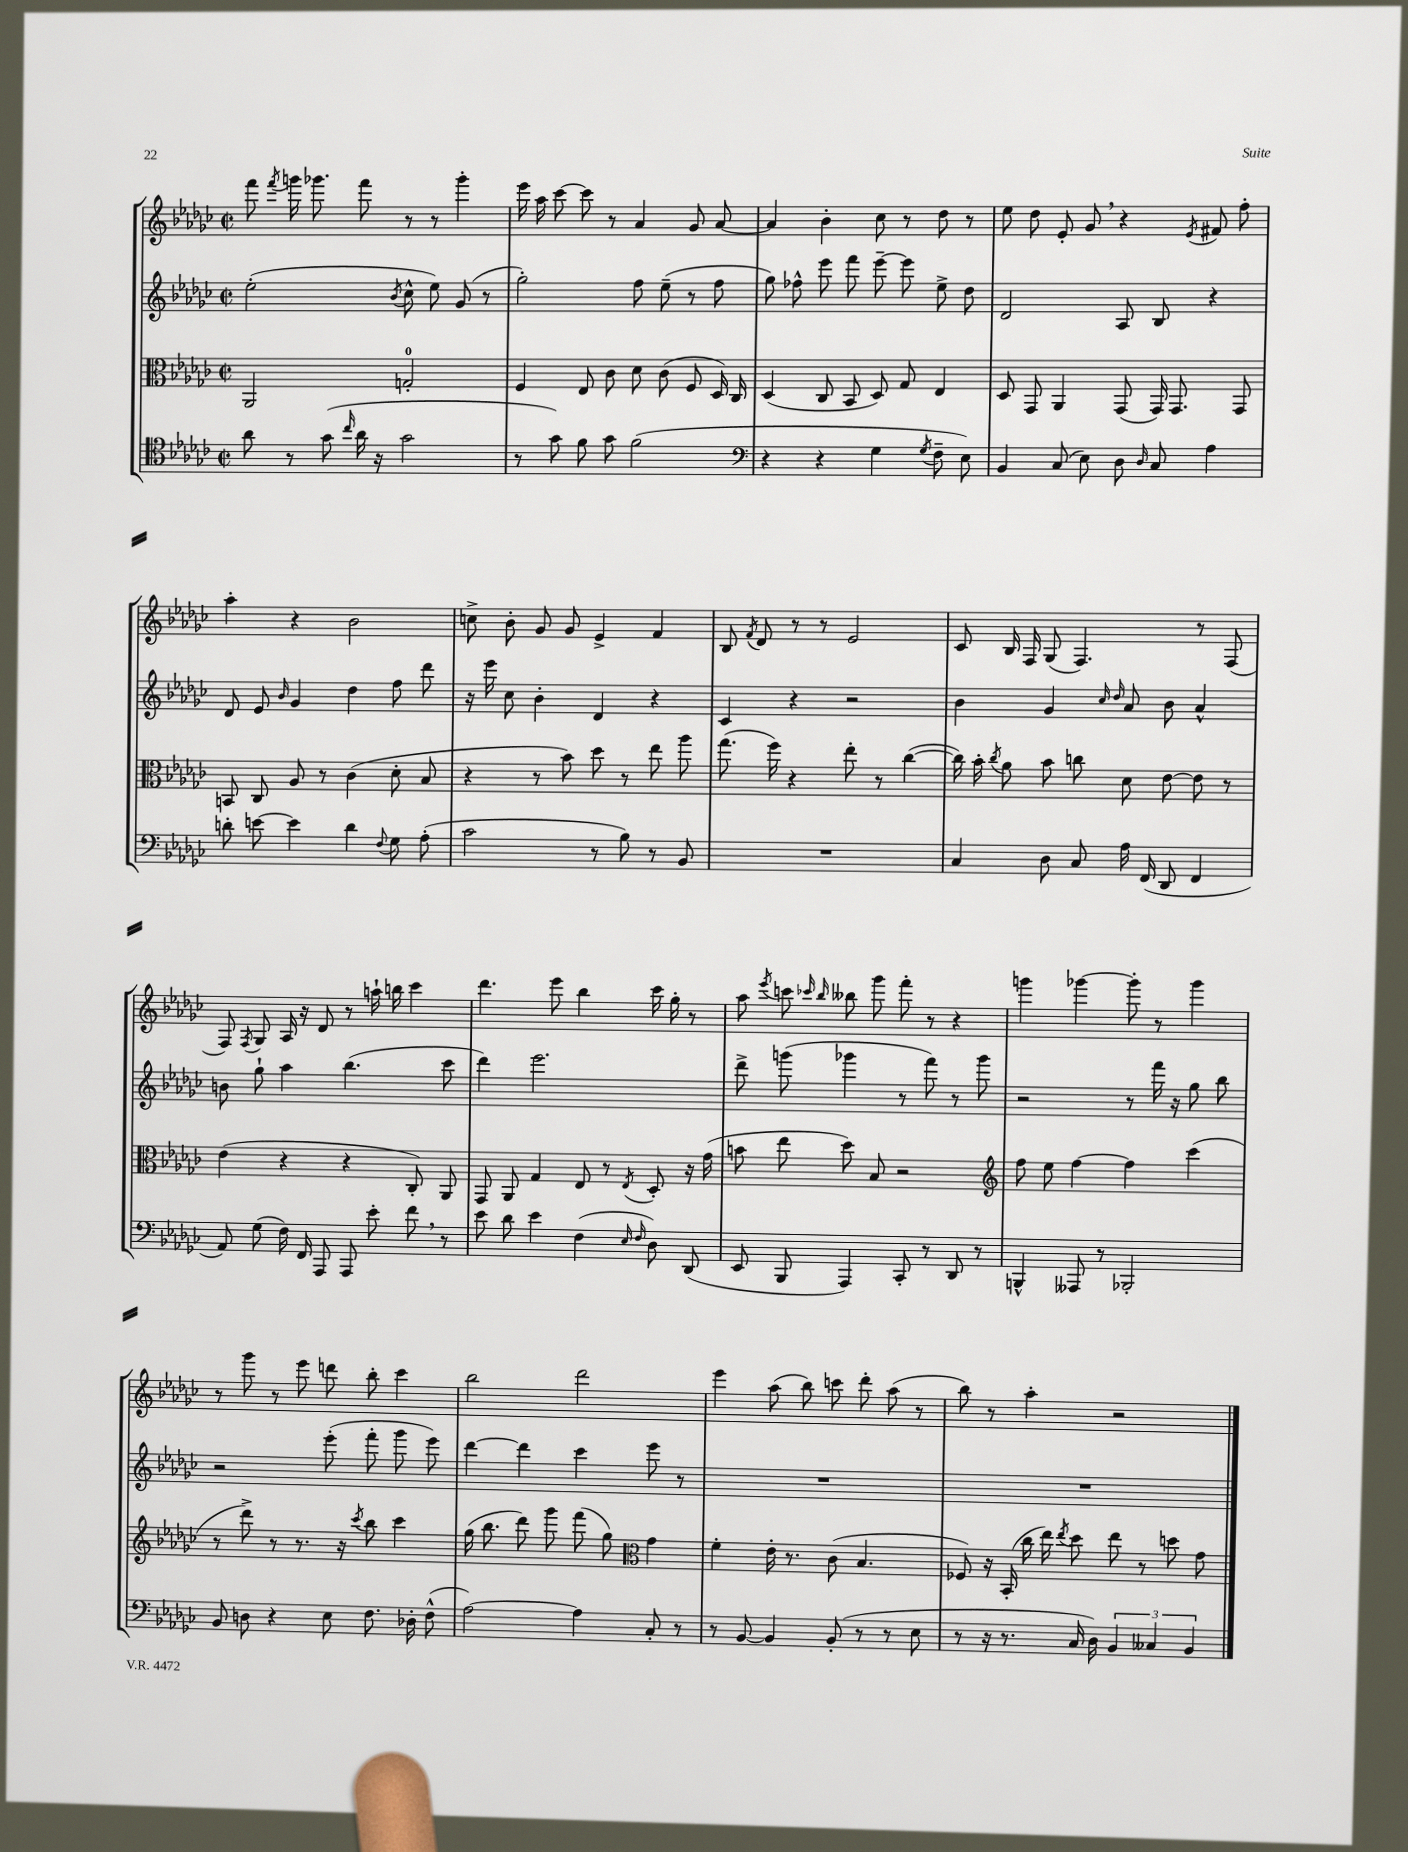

**kern	**kern	**kern	**kern
*staff4	*staff3	*staff2	*staff1
*clefC4	*clefC3	*clefG2	*clefG2
*k[b-e-a-d-g-c-]	*k[b-e-a-d-g-c-]	*k[b-e-a-d-g-c-]	*k[b-e-a-d-g-c-]
*M2/2	*M2/2	*M2/2	*M2/2
*met(c|)	*met(c|)	*met(c|)	*met(c|)
8a-\	2AA-/	(2ee-'\	8fff\
.	.	.	8qfff/
8r	.	.	16ggg\
.	.	.	8.ggg-\
(8g-\	.	.	.
16qqcc-/	.	.	.
16a-\	.	.	8fff\
16r	.	.	.
.	.	8qb-/	.
2g-\	2G'/	8cc-^^\	8r
.	.	8ee-\)	8r
.	.	(8g-/	4ggg-'\
.	.	8r	.
=	=	=	=
8r	4F/	2gg-'\)	16eee-\
.	.	.	16aa-\
8g-\)	.	.	[8ccc-\
8f\	8E-/	.	8ccc-\]
8g-\	8c-\	.	8r
(2f\	8d-\	8ff\	4a-/
.	(8c-\	(8ee-~\	.
.	8F/	8r	8g-/
.	16D-/)	8ff\	[8a-/
.	16C-/	.	.
=	=	=	=
*clefF4	*	*	*
4r	(4D-/	8gg-\)	4a-/]
.	.	8ff-^^\	.
4r	8C-/	8eee-\	4b-'\
.	8BB-/	8fff\	.
4G-\	8D-/)	[8eee-~\	8cc-\
.	8G-/	8eee-\]	8r
8qG-/	.	.	.
8F~\	4E-/	8ee-^\	8dd-\
8E-\)	.	8dd-\	8r
=	=	=	=
4BB-/	8D-/	2d-/	8ee-\
.	8GG-/	.	8dd-\
(8C-/	4AA-/	.	8e-'/
8E-\)	.	.	8g-/
8D-\	(8GG-/	8A-/	4r
16qqD-/	.	.	.
8C-/	16GG-/)	8B-/	.
.	8.GG-/	.	.
.	.	.	8qe-/
4A-\	.	4r	8f#/
.	8GG-/	.	8ff'\
=	=	=	=
8d'\	8BB/	8d-/	4aa-'\
[8e\	8C-/	8e-/	.
.	.	16qqb-/	.
4e\]	8A-/	4g-/	4r
.	8r	.	.
4d\	(4c-\	4dd-\	2b-\
8qqF/	.	.	.
8G-\	8d-'\	8ff\	.
(8A-'\	8B-/	8ddd-\	.
=	=	=	=
2c-\	4r	16r	8cc^\
.	.	16eee-\	.
.	.	8cc-\	8b-'\
.	8r	4b-'\	8g-/
.	8b-\)	.	8g-/
8r	8dd-\	4d-/	4e-^/
8B-\)	8r	.	.
8r	8ee-\	4r	4f/
8BB-/	8aa-\	.	.
=	=	=	=
1r	(8.gg-\	4c-/	8B-/
.	.	.	8qf/
.	.	.	8d-/
.	16ff\)	.	.
.	4r	4r	8r
.	.	.	8r
.	8ee-'\	2r	2e-/
.	8r	.	.
.	([4cc-\	.	.
=	=	=	=
4C-/	16cc-\])	4b-\	8c-/
.	16b-'\	.	.
.	8qcc-/	.	.
.	8a-\	.	16B-/
.	.	.	16F/
8D-\	8b-\	4g-/	(8G-/
8C-/	8cc\	.	4.F/)
.	.	16qqcc-/	.
.	.	16qqdd-/	.
16A-\	8d-\	8a-/	.
(16FF/	.	.	.
8DD-/	[8e-\	8b-\	.
4FF/	8e-\]	4a-^^/	8r
.	8r	.	(8F/
=	=	=	=
8AA-/)	(4e-\	8b\	8F/)
.	.	.	8qF/
(8G-\	.	8gg-`\	8G-/
16F\)	4r	4aa-\	16A-/
16FF/	.	.	16r
8AAA-/	.	.	8d-/
8AAA-/	4r	(4.bb-\	8r
8e-'\	.	.	16aa`\
.	.	.	16bb\
8f\	8C-'/)	.	4ccc-\
8r	8AA-/	8ccc-\	.
=	=	=	=
8e-\	8GG-/	4ddd-\)	4.ddd-\
8d-\	8AA-/	.	.
4e-\	4G-/	2.eee-\	.
.	.	.	8eee-\
(4F\	8E-/	.	4bb-\
.	8r	.	.
16qqE-/	.	.	.
16qqF/	8qE-/	.	.
8D-\)	8D-'/	.	16ccc-\
.	.	.	16gg-'\
(8DD-/	16r	.	8r
.	(16g-\	.	.
=	=	=	=
8EE-/	8b\	8ddd-^\	8aa-\
.	.	.	8qeee-/
8BBB-/	8ee-\	(8ggg\	8ccc\
.	.	.	16qqccc-/
.	.	.	16qqbb-/
4AAA-/)	8dd-\)	4ggg-\	8bb--\
.	8B-/	.	8ggg-\
8CC-'/	2r	8r	8fff'\
8r	.	8fff\)	8r
8DD-/	.	8r	4r
8r	.	8ggg-\	.
=	=	=	=
*	*clefG2	*	*
4BBB^^/	8ff\	2r	4ggg\
.	8ee-\	.	.
8AAA--/	[4ff\	.	[4ggg-\
8r	.	.	.
2BBB-'/	4ff\]	8r	8ggg-'\]
.	.	16fff\	8r
.	.	16r	.
.	(4ccc-\	8gg-\	4ggg-\
.	.	8bb-\	.
=	=	=	=
8BB-/	8r	2r	8r
8D\	8ddd-^\)	.	8ggg-\
4r	8r	.	8r
.	8.r	.	8eee-\
8E-\	.	(8eee-'\	8ddd\
.	16r	.	.
.	8qccc-/	.	.
8.F\	8bb-\	8fff'\	8bb-'\
.	4ccc-\	8ggg-\	4ccc-\
16D-'\	.	.	.
(8F^^\	.	8eee-\)	.
=	=	=	=
[2A-\)	(16gg-\	[4ddd-\	2bb-\
.	8.bb-\	.	.
.	8ddd-\)	4ddd-\]	.
.	8ggg-\	.	.
4A-\]	(8fff\	4ccc-\	2ddd-\
.	8gg-\)	.	.
*	*clefC3	*	*
8C-'/	4g-\	8eee-\	.
8r	.	8r	.
=	=	=	=
8r	4f'\	1r	4eee-\
[8BB-/	.	.	.
4BB-/]	16e-'\	.	(8aa-\
.	8.r	.	.
.	.	.	8bb-\)
(8BB-'/	(8c-\	.	8ccc\
8r	4.B-/	.	8ddd-'\
8r	.	.	(8aa-\
8E-\	.	.	8r
=	=	=	=
8r	8F-/)	1r	8bb-\)
16r	16r	.	8r
8.r	(16BB-'/	.	.
.	16cc-\	.	4aa-'\
.	16ee-\)	.	.
.	8qee-/	.	.
16C-/	8dd-\	.	.
16D-\)	.	.	.
6BB-/	8ee-\	.	2r
.	8r	.	.
6C--/	.	.	.
.	8dd\	.	.
6BB-/	.	.	.
.	8g-\	.	.
==	==	==	==
*-	*-	*-	*-
